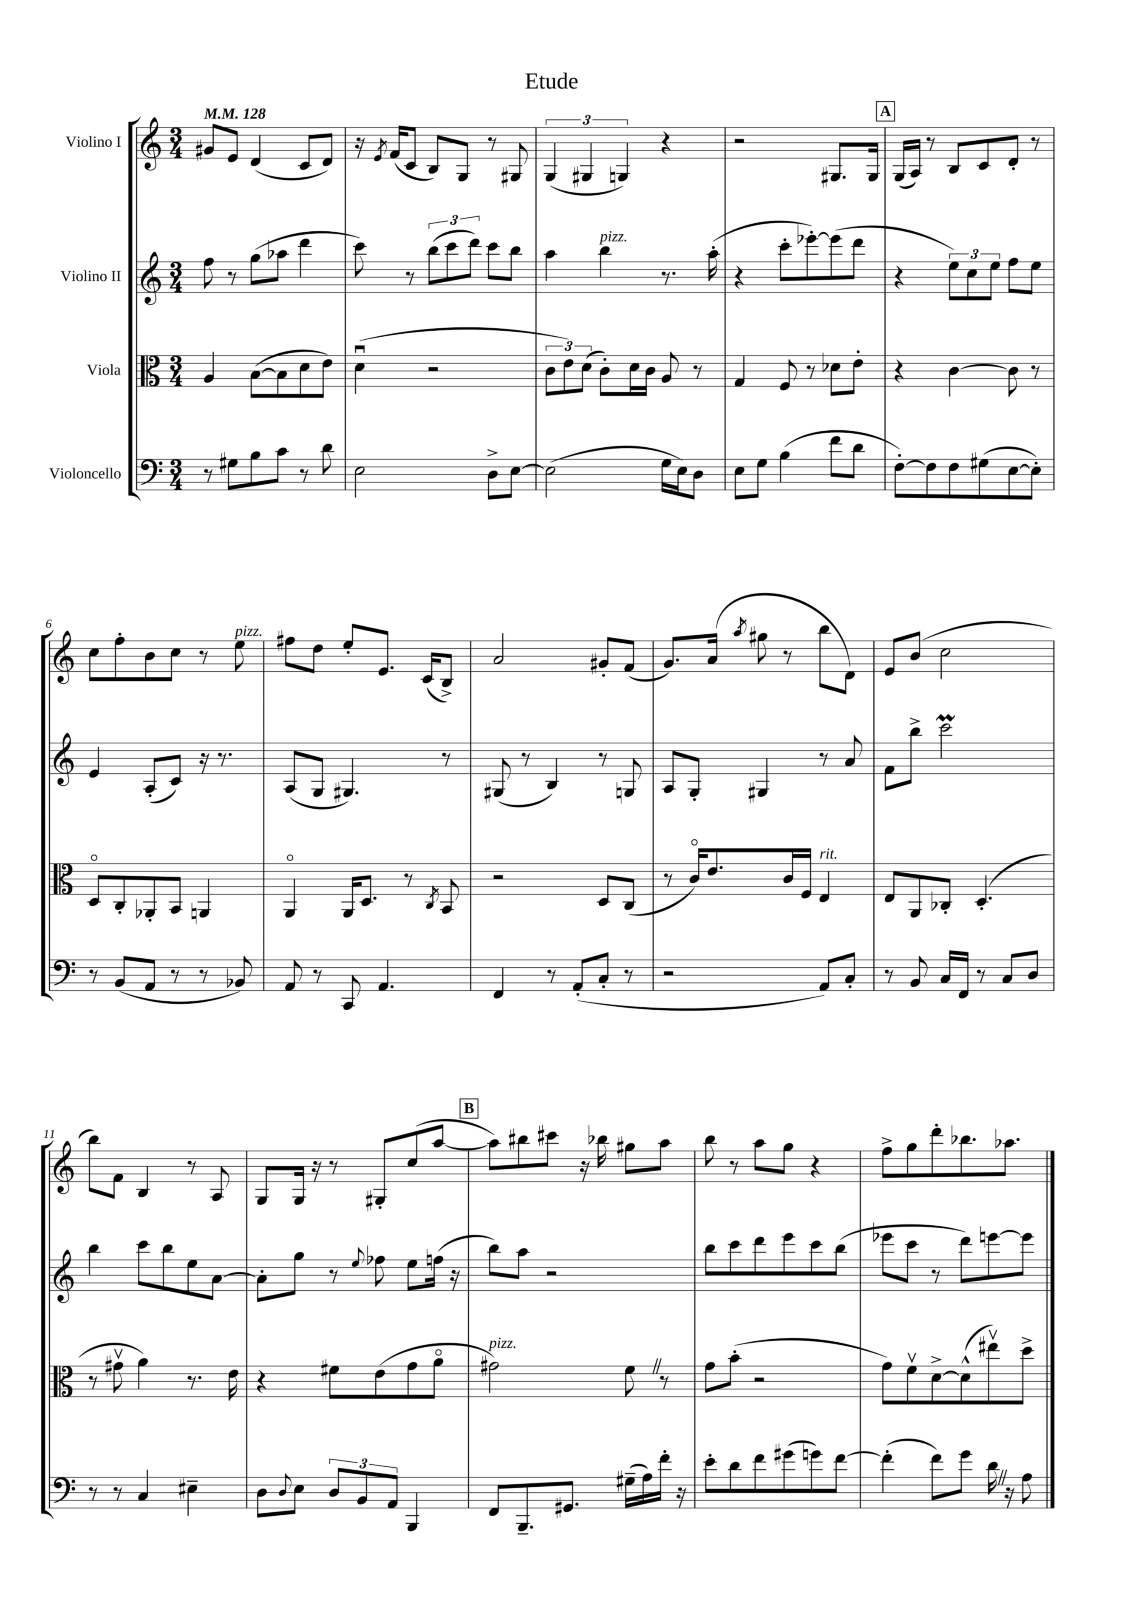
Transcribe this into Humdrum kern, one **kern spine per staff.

**kern	**kern	**kern	**kern
*staff4	*staff3	*staff2	*staff1
*clefF4	*clefC3	*clefG2	*clefG2
*k[]	*k[]	*k[]	*k[]
*M3/4	*M3/4	*M3/4	*M3/4
*MM128	*MM128	*MM128	*MM128
8r	4A	8ff	8g#
8G#	.	8r	8e
8B	([8B	(8gg	(4d
8c	8B]	8aa-	.
8r	8d	4ddd	8c
8d	8e)	.	8d)
=	=	=	=
2E	(4du	8ccc)	16r
.	.	.	8qe
.	.	.	(16f
.	.	8r	8c
.	2r	(12bb	8B)
.	.	12ccc	.
.	.	.	8G
.	.	12ddd)	.
8D^	.	8ccc	8r
[8E	.	8bb	8G#
=	=	=	=
(2E]	12c	4aa	(6G
.	12e)	.	.
.	(12d	.	6G#
.	8c')	4bb	.
.	.	.	6G)
.	16d	.	.
.	16c	.	.
16G	8A	8.r	4r
16E)	.	.	.
8D	8r	.	.
.	.	(16aa'	.
=	=	=	=
8E	4G	4r	2r
8G	.	.	.
(4B	8F	8ccc'	.
.	8r	[8eee-')	.
8f	8d-	(8eee-]	8.G#
8d	8e'	8ddd	.
.	.	.	16G#
=	=	=	=
[8F')	4r	4r	(16G
.	.	.	16A)
8F]	.	.	8r
8F	[4c	12ee)	8B
.	.	12cc	.
(8G#	.	.	8c
.	.	12ee	.
[8E	8c]	8ff	8d'
8E'])	8r	8ee	8r
=	=	=	=
8r	8Do	4e	8cc
(8BB	8C'	.	8ff'
8AA	8AA-'	(8A'	8b
8r	8BB	8c)	8cc
8r	4AA	16r	8r
.	.	8.r	.
8BB-)	.	.	8ee
=	=	=	=
8AA	4AAo	(8A	8ff#
8r	.	8G	8dd
8CC	16AA	4.G#)	8ee'
.	8.D	.	.
4.AA	.	.	8.e
.	8r	.	.
.	.	.	(16c
.	8qC	.	.
.	8BB	8r	8B^)
=	=	=	=
4FF	2r	(8G#	2a
.	.	8r	.
8r	.	4B)	.
(8AA'	.	.	.
8C'	8D	8r	8g#'
8r	(8C	8G	(8f
=	=	=	=
2r	8r	8A	8.g)
.	16co)	8G'	.
.	8.e	.	(16a
.	.	.	8qaa
.	.	4G#	8gg#
.	16c	.	8r
.	16F	.	.
8AA)	4E	8r	8bb
8C'	.	8a	8d)
=	=	=	=
8r	8E	8f	8e
8BB	8AA	8bb^	(8b
16C	8C-'	2ccc	2cc
16FF	.	.	.
8r	(4.D'	.	.
8C	.	.	.
8D	.	.	.
=	=	=	=
8r	8r	4bb	8bb)
8r	8g#v	.	8f
4C	4a)	8ccc	4B
.	.	8bb	.
4E#~	8.r	8ee	8r
.	.	[8a	8A
.	16e	.	.
=	=	=	=
8D	4r	8a']	8G
8qqD	.	.	.
8E	.	8gg	16G
.	.	.	16r
12D	8f#	8r	8r
12BB	.	.	.
.	.	8qqee	.
.	(8e	8ff-	8G#'
12AA	.	.	.
4BBB	8g	8ee	(8cc
.	8ao	(16ff	[8aa
.	.	16r	.
=	=	=	=
8FF	2g#)	8bb)	8aa])
8.BBB~	.	8aa	8bb#
.	.	2r	8ccc#
8.GG#	.	.	.
.	.	.	16r
.	.	.	16bb-
(16G#~	8f	.	8gg#
16A)	.	.	.
16f'	8r	.	8aa
16r	.	.	.
=	=	=	=
8e'	8g	8bb	8bb
8d	(8b'	8ccc	8r
8f	2r	8ddd	8aa
(8g#	.	8eee	8gg
8g)	.	8ccc	4r
[8f	.	(8bb	.
=	=	=	=
(4f']	8g)	8eee-	8ff^
.	8fv	8ccc	8gg
8f)	[8d^	8r	8ddd'
8g	(8d^^]	8ddd)	8.bb-
16d	8ee#v)	[8eee	.
16r	.	.	8.aa-
8A	8dd^	8eee]	.
==	==	==	==
*-	*-	*-	*-
